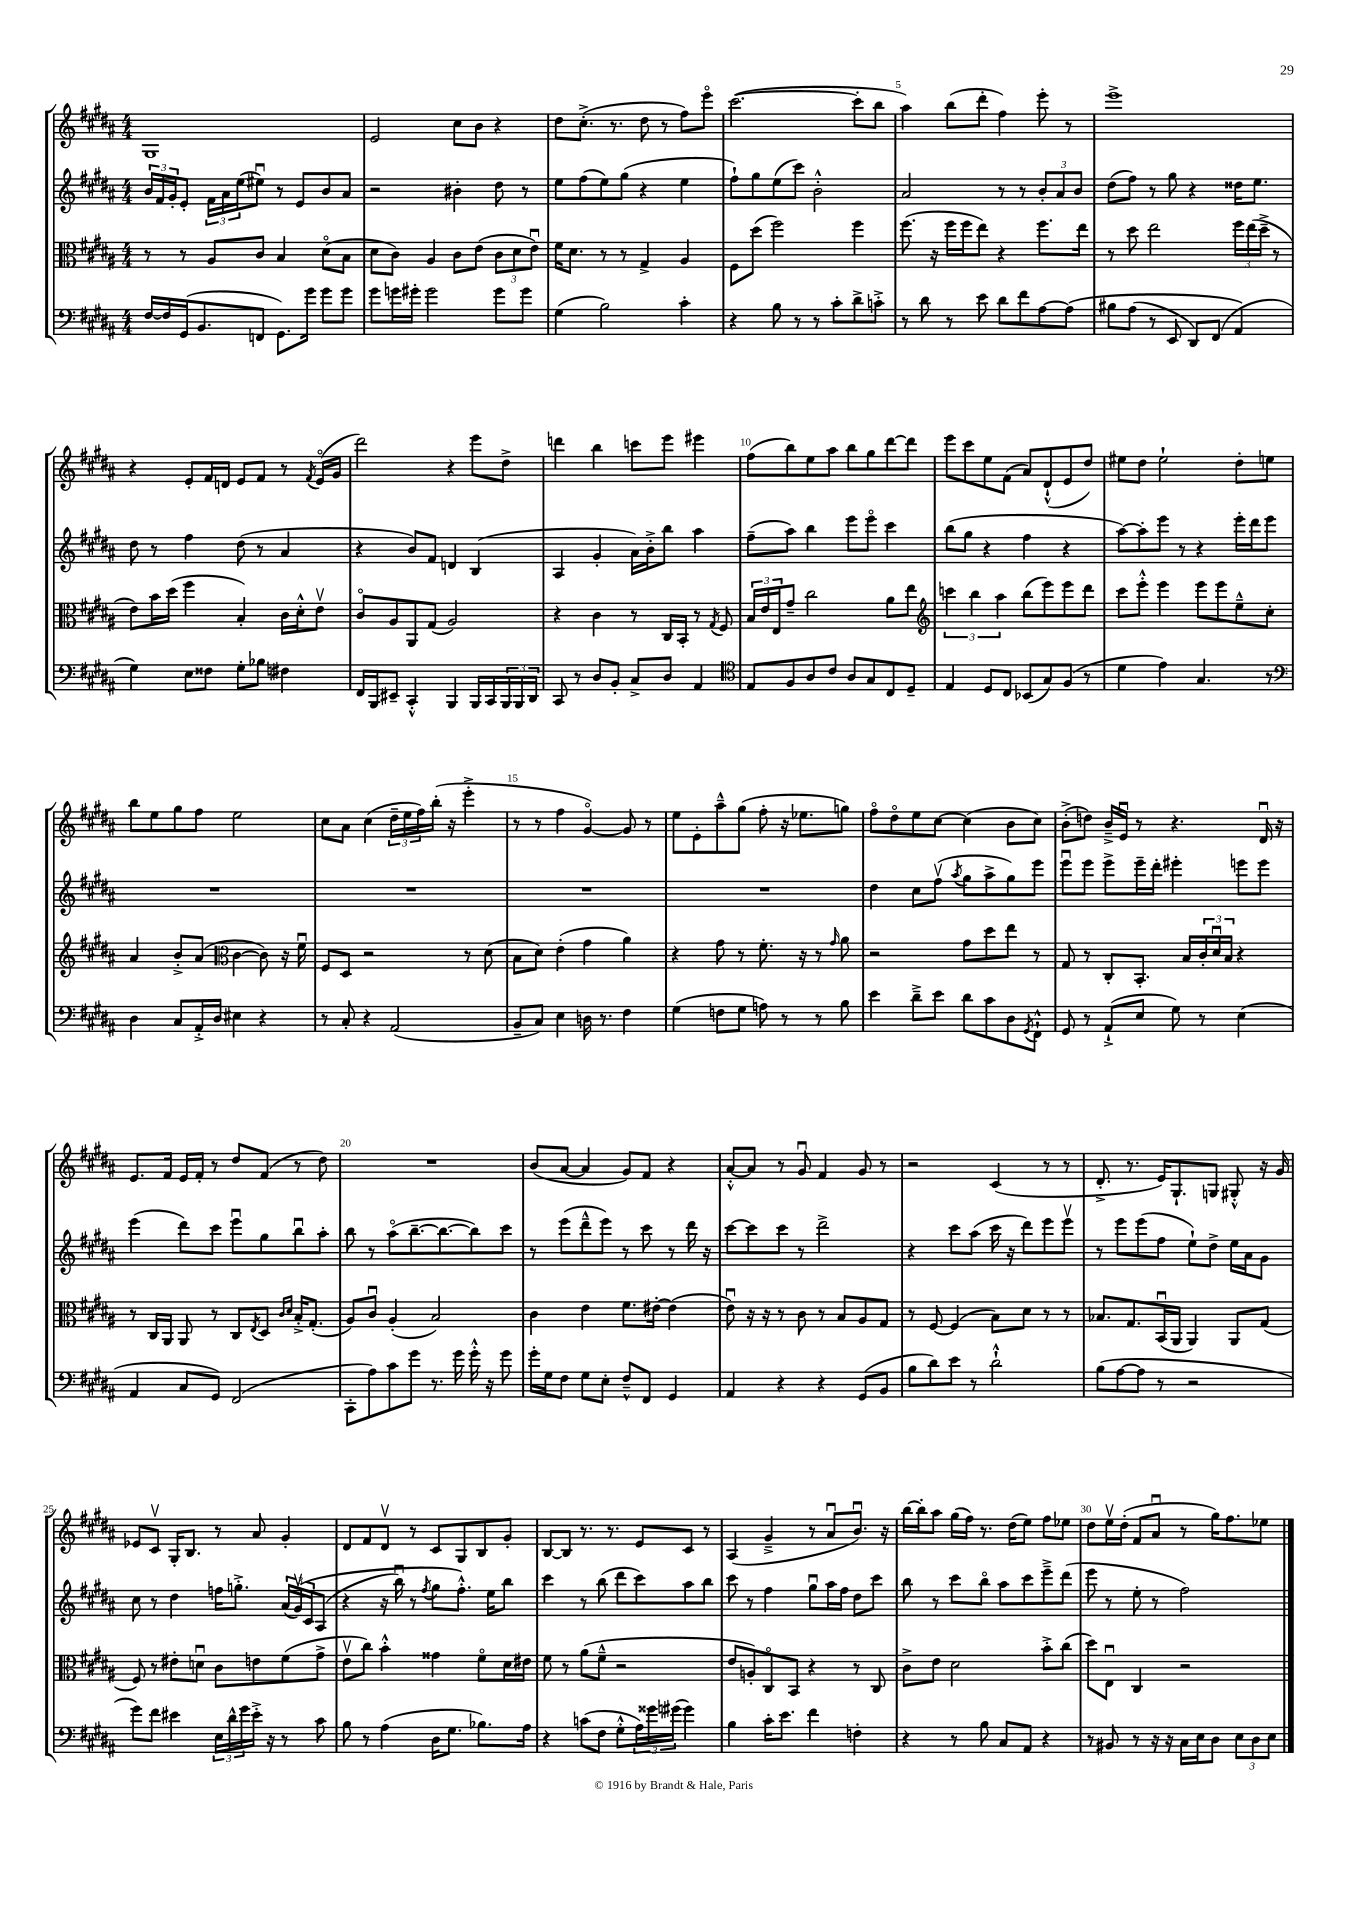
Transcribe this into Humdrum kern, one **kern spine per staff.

**kern	**kern	**kern	**kern
*part4	*part3	*part2	*part1
*staff4	*staff3	*staff2	*staff1
*clefF4	*clefC3	*clefG2	*clefG2
*k[f#c#g#d#a#]	*k[f#c#g#d#a#]	*k[f#c#g#d#a#]	*k[f#c#g#d#a#]
*M4/4	*M4/4	*M4/4	*M4/4
=1	=1	=1	=1
[16F#/LL	8r	24b/LL	1G#
.	.	24f#/	.
16F#/]	.	.	.
.	.	24g#'/J	.
(16GG#/J	8r	8e'/J	.
8.BB/	.	.	.
.	8A#/L	24f#\LL	.
.	.	24a#\	.
.	.	(24ee\J	.
8FFn/J	8c#/J	8ee#Xu\J)	.
8.GG#\L)	4B/	8r	.
.	.	8e/L	.
16g#\Jk	.	.	.
8g#\L	(8d#\L	8b/	.
8g#\J	8B\J	8a#/J	.
=2	=2	=2	=2
8g#\L	8d#\L	2r	2e/
16gn\L	8c#\J)	.	.
16g#X'\JJ	.	.	.
2g#\	4A#/	.	.
.	8c#\L	4b#X'\	8cc#\L
.	(8e\J	.	8b\J
8g#\L	12c#\L	8dd#\	4r
.	12d#\	.	.
8g#\J	.	8r	.
.	12eu\J)	.	.
=3	=3	=3	=3
(4G#\	16f#\KL	8ee\L	8dd#\L
.	8.d#\J	.	.
.	.	(8ff#\	(8.cc#'^\J
2B\)	8r	8ee\)	.
.	.	.	8.r
.	8r	(8gg#\J	.
.	4G#^/	4r	8dd#\
.	.	.	8r
4c#'\	4A#/	4ee\	8ff#\L)
.	.	.	8eee\J
=4	=4	=4	=4
4r	8F#\L	8ff#`\L)	([2.ccc#\
.	(8dd#\J	8gg#\	.
8B\	2ff#\)	(8ee\	.
8r	.	8ccc#\J)	.
8r	.	2b'^^\	.
8c#'\L	.	.	.
8d#^\	4ff#\	.	8ccc#'\L]
8cn'^\J	.	.	8bb\J
=5	=5	=5	=5
8r	(8.ff#\	2a#/	4aa#\)
8d#\	.	.	.
.	16r	.	.
8r	16ff#\LL	.	(8bb\L
.	16ff#\J	.	.
8e\	8ee\J)	.	8ddd#'\J
8d#\L	4r	8r	4ff#\)
8f#\	.	8r	.
[8A#\	8.ff#\L	12b'/L	8eee'\
.	.	12a#/	.
(8A#\J]	.	.	8r
.	.	12b/J	.
.	16ee\Jk	.	.
=6	=6	=6	=6
8B#X\L	8r	(8dd#\L	1eee^
(8A#\J	8dd#\	8ff#\J)	.
8r	2ee\	8r	.
8EE/	.	8gg#\	.
8DD#/L)	.	4r	.
(8FF#/J	.	.	.
4AA#/)	24ff#\LL	16dd##X\KL	.
.	(24ee\	.	.
.	.	8.ee\J	.
.	24dd#~^\JJ	.	.
.	8r	.	.
!!LO:LB:g=z
=7	=7	=7	=7
4G#\)	8e\L)	8dd#\	4r
.	16b\L	8r	.
.	(16dd#\JJ	.	.
8E\L	4ff#\	4ff#\	8e'/L
8F##X\J	.	.	16f#/L
.	.	.	16dn/JJ
8G#'\L	4B'/)	(8dd#\	8e/L
8B-X\J	.	8r	8f#/J
4F#X\	16c#\LL	4a#/	8r
.	16d#'^^\J	.	.
.	.	.	8qf#/
.	8ev\J	.	(16e/LL
.	.	.	16g#/JJ
=8	=8	=8	=8
16FF#/LL	8c#/L	4r	2ddd#\)
16BBB/J	.	.	.
8EE#X~/J	8A#/	.	.
4CC#'^^/	8AA#/	8b/L)	.
.	(8G#/J	8f#/J	.
4BBB/	2A#/)	4dn/	4r
16BBB/LL	.	(4B/	8eee\L
16CC#/	.	.	.
24BBB/	.	.	8dd#^\J
24BBB/	.	.	.
24DD#/JJ	.	.	.
=9	=9	=9	=9
8CC#/	4r	4A#/	4dddn\
8r	.	.	.
8D#/L	4c#\	4g#'/	4bb\
8BB'/J	.	.	.
8C#^/L	8r	16a#\LL)	8cccn\L
.	.	16b'^\J	.
8D#/J	16C#/LL	8bb\J	8eee\J
.	16BB'/JJ	.	.
4AA#/	8r	4aa#\	4eee#X\
.	8qG#/	.	.
.	8F#/	.	.
=10	=10	=10	=10
*clefC4	*	*	*
8E/L	24B/LL	(8ff#~\L	(8ff#\L
.	24e/	.	.
.	24E/J	.	.
8F#/	8g#~/J	8aa#\J)	8bb\)
8A#/	2cc#\	4bb\	8ee\
8c#/J	.	.	8aa#\J
8A#/L	.	8eee\L	8bb\L
8G#/	.	8eee\J	8gg#\
8C#/	8a#\L	4ccc#\	[8ddd#\
8D#~/J	8ee\J	.	8ddd#\J]
=11	=11	=11	=11
*	*clefG2	*	*
4E/	6cccn\	(8bb\L	8eee\L
.	.	8gg#\J	8ccc#\
.	6bb\	.	.
8D#/L	.	4r	8ee\
.	6aa#\	.	.
8C#/J	.	.	(8f#\J
(8BB-X/L	(8bb\L	4ff#\	8a#/L)
8G#/)	8eee\)	.	(8d#`^^/
(8F#/J	8eee\	4r	8e/
8r	8ddd#\J	.	8dd#/J)
=12	=12	=12	=12
4d#\	8ccc#\L	[8aa#\L)	8ee#X\L
.	8eee'^^\J	8aa#'\]	8dd#\J
4e\)	4eee\	8eee\J	2ee#`\
.	.	8r	.
4.G#/	8eee\L	4r	.
.	8eee\	.	.
.	8ee~^^\	16eee'\LL	8dd#'\L
.	.	16ddd#\J	.
8r	8cc#'\J	8eee\J	8een\J
!!LO:LB:g=z
=13	=13	=13	=13
*clefF4	*	*	*
4D#\	4a#/	1r	8bb\L
.	.	.	8ee\
8C#/L	8b'^/L	.	8gg#\
16AA#'^/L	(8a#/J	.	8ff#\J
16D#/JJ	.	.	.
*	*clefC3	*	*
4E#X\	[4c#\	.	2ee\
4r	8c#\])	.	.
.	16r	.	.
.	16f#u\	.	.
=14	=14	=14	=14
8r	8F#/L	1r	8cc#\L
8C#'/	8D#/J	.	8a#\J
4r	2r	.	(4cc#\
(2AA#/	.	.	24dd#~\LL
.	.	.	24ee\
.	.	.	24ff#\)
.	.	.	(16bb'\JJ
.	.	.	16r
.	8r	.	4eee'^\
.	(8d#\	.	.
=15	=15	=15	=15
8BB~/L	8B\L	1r	8r
8C#/J)	8d#\J)	.	8r
4E\	(4e'\	.	4ff#\
16Dn\	4g#\	.	[4g#/)
8.r	.	.	.
4F#\	4a#\)	.	8g#/]
.	.	.	8r
=16	=16	=16	=16
(4G#\	4r	1r	8ee\L
.	.	.	8e'\
8Fn\L	8g#\	.	8aa#~^^\
8G#\J	8r	.	(8gg#\J
8An\)	8.f#'\	.	8ff#'\
8r	.	.	16r
.	16r	.	8.ee-X\L
8r	8r	.	.
.	16qqg#/	.	.
8B\	8a#\	.	8ggn\J)
=17	=17	=17	=17
4e\	2r	4dd#\	8ff#\L
.	.	.	8dd#\
8d#~^\L	.	8cc#\L	8ee\
8e\J	.	(8ff#v\J	[8cc#\J
.	.	8qaa#/	.
8d#\L	8g#\L	8gg#\L	(4cc#\]
8c#\	8dd#\	8aa#^\	.
8D#\	8ee\J	8gg#\)	8b\L
8qGG#/	.	.	.
8FF#`^^\J	8r	8eee\J	8cc#\J)
=18	=18	=18	=18
8GG#/	8G#/	8eeeu\L	(8b'^\L
8r	8r	8eee\J	8ddn\J)
(8AA#`^/L	8C#'/L	8eee^\L	16b~^/LL
.	.	.	16eu/JJ
8E/J	8.BB'/J	16eee~\L	8r
.	.	16ddd#'\JJ	.
8G#\)	.	4eee#X'\	4.r
.	16B/LL	.	.
8r	24c#'/	.	.
.	24d#u/	.	.
.	24B/JJ	.	.
(4E\	4r	8eeen\L	.
.	.	8eee\J	16d#u/
.	.	.	16r
!!LO:LB:g=z
=19	=19	=19	=19
4AA#/	8r	(4eee\	8.e/L
.	16C#/LL	.	.
.	16AA#/JJ	.	16f#/Jk
8C#/L	8AA#/	8ddd#\L)	16e/LL
.	.	.	16f#'/JJ
8GG#/J)	8r	8ccc#\J	8r
(2FF#/	8C#/L	8eeeu\L	8dd#/L
.	8qE/	.	.
.	8D#/J	8gg#\	(8f#/J
.	16qqc#/LL	.	.
.	16qqd#/JJ	.	.
.	16B'^/KL	8bbu\	8r
.	(8.G#'/J	.	.
.	.	8aa#'\J	8dd#\)
=20	=20	=20	=20
8CC#'\L	8A#/L)	8bb\	1r
8A#\)	8c#u/J	8r	.
8c#\	(4A#'/	(8aa#\L	.
8g#\J	.	[8.bb~\	.
8.r	2B/)	.	.
.	.	8.bb\_	.
16g#\	.	.	.
16g#'^^\	.	8bb\])	.
16r	.	.	.
8g#\	.	8ccc#\J	.
=21	=21	=21	=21
16g#'\LL	4c#\	8r	(8b/L
16G#\J	.	.	.
8F#\J	.	(8eee\L	[8a#/J
8G#\L	4e\	8ddd#~^^\	4a#/]
8E'\J	.	8eee\J)	.
8F#~^^/L	8.f#\L	8r	8g#/L)
8FF#/J	.	8ccc#\	8f#/J
.	[16e#X'\Jk	.	.
4GG#/	(4e#\]	8r	4r
.	.	16ddd#\	.
.	.	16r	.
=22	=22	=22	=22
4AA#/	8eu\)	[8ccc#\L	[8a#'^^/L
.	16r	8ccc#\]	8a#/J]
.	16r	.	.
4r	8r	8ccc#\J	8r
.	8c#\	8r	8g#u/
4r	8r	2ddd#^\	4f#/
.	8B/L	.	.
(8GG#/L	8A#/	.	8g#/
8BB/J	8G#/J	.	8r
=23	=23	=23	=23
8B\L	8r	4r	2r
8d#\)	[8F#/	.	.
8e\J	(4F#/]	8ccc#\L	.
8r	.	(8aa#\J	.
2d#`^^\	8B\L)	16ccc#\	(4c#/
.	.	16r	.
.	8d#\J	8ddd#\L)	.
.	8r	8eee\	8r
.	8r	8eeev\J	8r
=24	=24	=24	=24
(8B\L	8.B-X/L	8r	8.d#'^/
[8A#\	.	8eee\L	.
.	8.G#/	.	8.r
8A#\J]	.	(8eee\	.
8r	(16BBu/L	8ff#\J	16e/KL)
.	16AA#/JJ	.	8.G#`/
2r	4AA#/)	8ee`\L)	.
.	.	8dd#^\J	8Gn/J
.	8AA#/L	16ee\LL	8G#X'^^/
.	.	16a#\J	.
.	(8G#/J	8g#\J	16r
.	.	.	16g#/
!!LO:LB:g=z
=25	=25	=25	=25
8g#\L)	8F#/)	8cc#\	8e-X/L
8f#\J	8r	8r	8c#v/J
4e#X\	8e#X'\L	4dd#\	16G#'/KL
.	.	.	8.B/J
.	8dnu\J	.	.
24E\LL	8c#\L	16ffn\KL	8r
24d#^^\	.	.	.
.	.	8.ggn'^\J	.
24g#\	.	.	.
16e#'^\JJ	8en\	.	8a#/
16r	.	.	.
8r	(8f#\	(24a#/LL	4g#'/
.	.	(24g#v/)	.
.	.	24c#/J	.
8c#\	8g#^\J	(8A#/J	.
=26	=26	=26	=26
8B\	8ev\L	4r	8d#/L
8r	8cc#\J)	.	8f#/
(4A#\	4b'^^\	16r	8d#v/J
.	.	16bbu\)	.
.	.	8r	8r
.	.	8qff#/	.
16D#\KL	4g##X\	8gg#\L	8c#/L
8.G#\J	.	.	.
.	.	8.ff#'^^\J)	8G#/
8.B-X\L)	8f#\L	.	8B/
.	.	16ee\KL	.
.	16d#\L	8bb\J	8g#'/J
16A#\Jk	16e#X\JJ	.	.
=27	=27	=27	=27
4r	8f#\	4ccc#\	[8B/L
.	8r	.	8B/J]
(8cn\L	(8a#\L	8r	8.r
8F#\J	8f#~^^\J	(8bb\	.
.	.	.	8.r
8G#'^^\L	2r	8ddd#\L	.
24A#\L)	.	8ccc#\)	8e/L
24g##X\	.	.	.
(24g#X\JJ	.	.	.
4g#\)	.	8aa#\	8c#/J
.	.	8bb\J	8r
=28	=28	=28	=28
4B\	8e/L	8ccc#\	(4A#/
.	8An'/)	8r	.
16c#'\KL	8C#/	4ff#\	4g#~^/
8.e\J	.	.	.
.	8BB/J	.	.
4f#\	4r	8gg#u\L	8r
.	.	16aa#\L	8a#u/L
.	.	16ff#\JJ	.
4Fn'\	8r	8dd#\L	8.bu/J)
.	8C#/	8ccc#\J	.
.	.	.	16r
=29	=29	=29	=29
4r	8c#^\L	8bb\	[16bb\LL
.	.	.	16bb'\J]
.	8e\J	8r	8aa#\J
8r	2d#\	8ccc#\L	(16gg#\LL
.	.	.	16ff#\JJ)
8B\	.	8bb\J	8.r
8C#/L	.	8aa#\L	.
.	.	.	(16dd#\KL
8AA#/J	.	8ccc#\	8ee\J)
4r	8b'^\L	8eee~^\	8ff#\L
.	(8cc#\J	(8ddd#\J	8ee-X\J
=30	=30	=30	=30
8r	8dd#\L)	8eee\	8dd#\L
8BB#X/	8Eu\J	8r	16eev\L
.	.	.	(16dd#'\JJ
8r	4C#/	8ee'\	8f#/L
16r	.	8r	8a#u/J
16r	.	.	.
16C#\LL	2r	2ff#\)	8r
16E\J	.	.	.
8D#\J	.	.	16gg#\KL)
.	.	.	8.ff#\
12E\L	.	.	.
12D#\	.	.	.
.	.	.	8ee-X\J
12E\J	.	.	.
==	==	==	==
*-	*-	*-	*-
